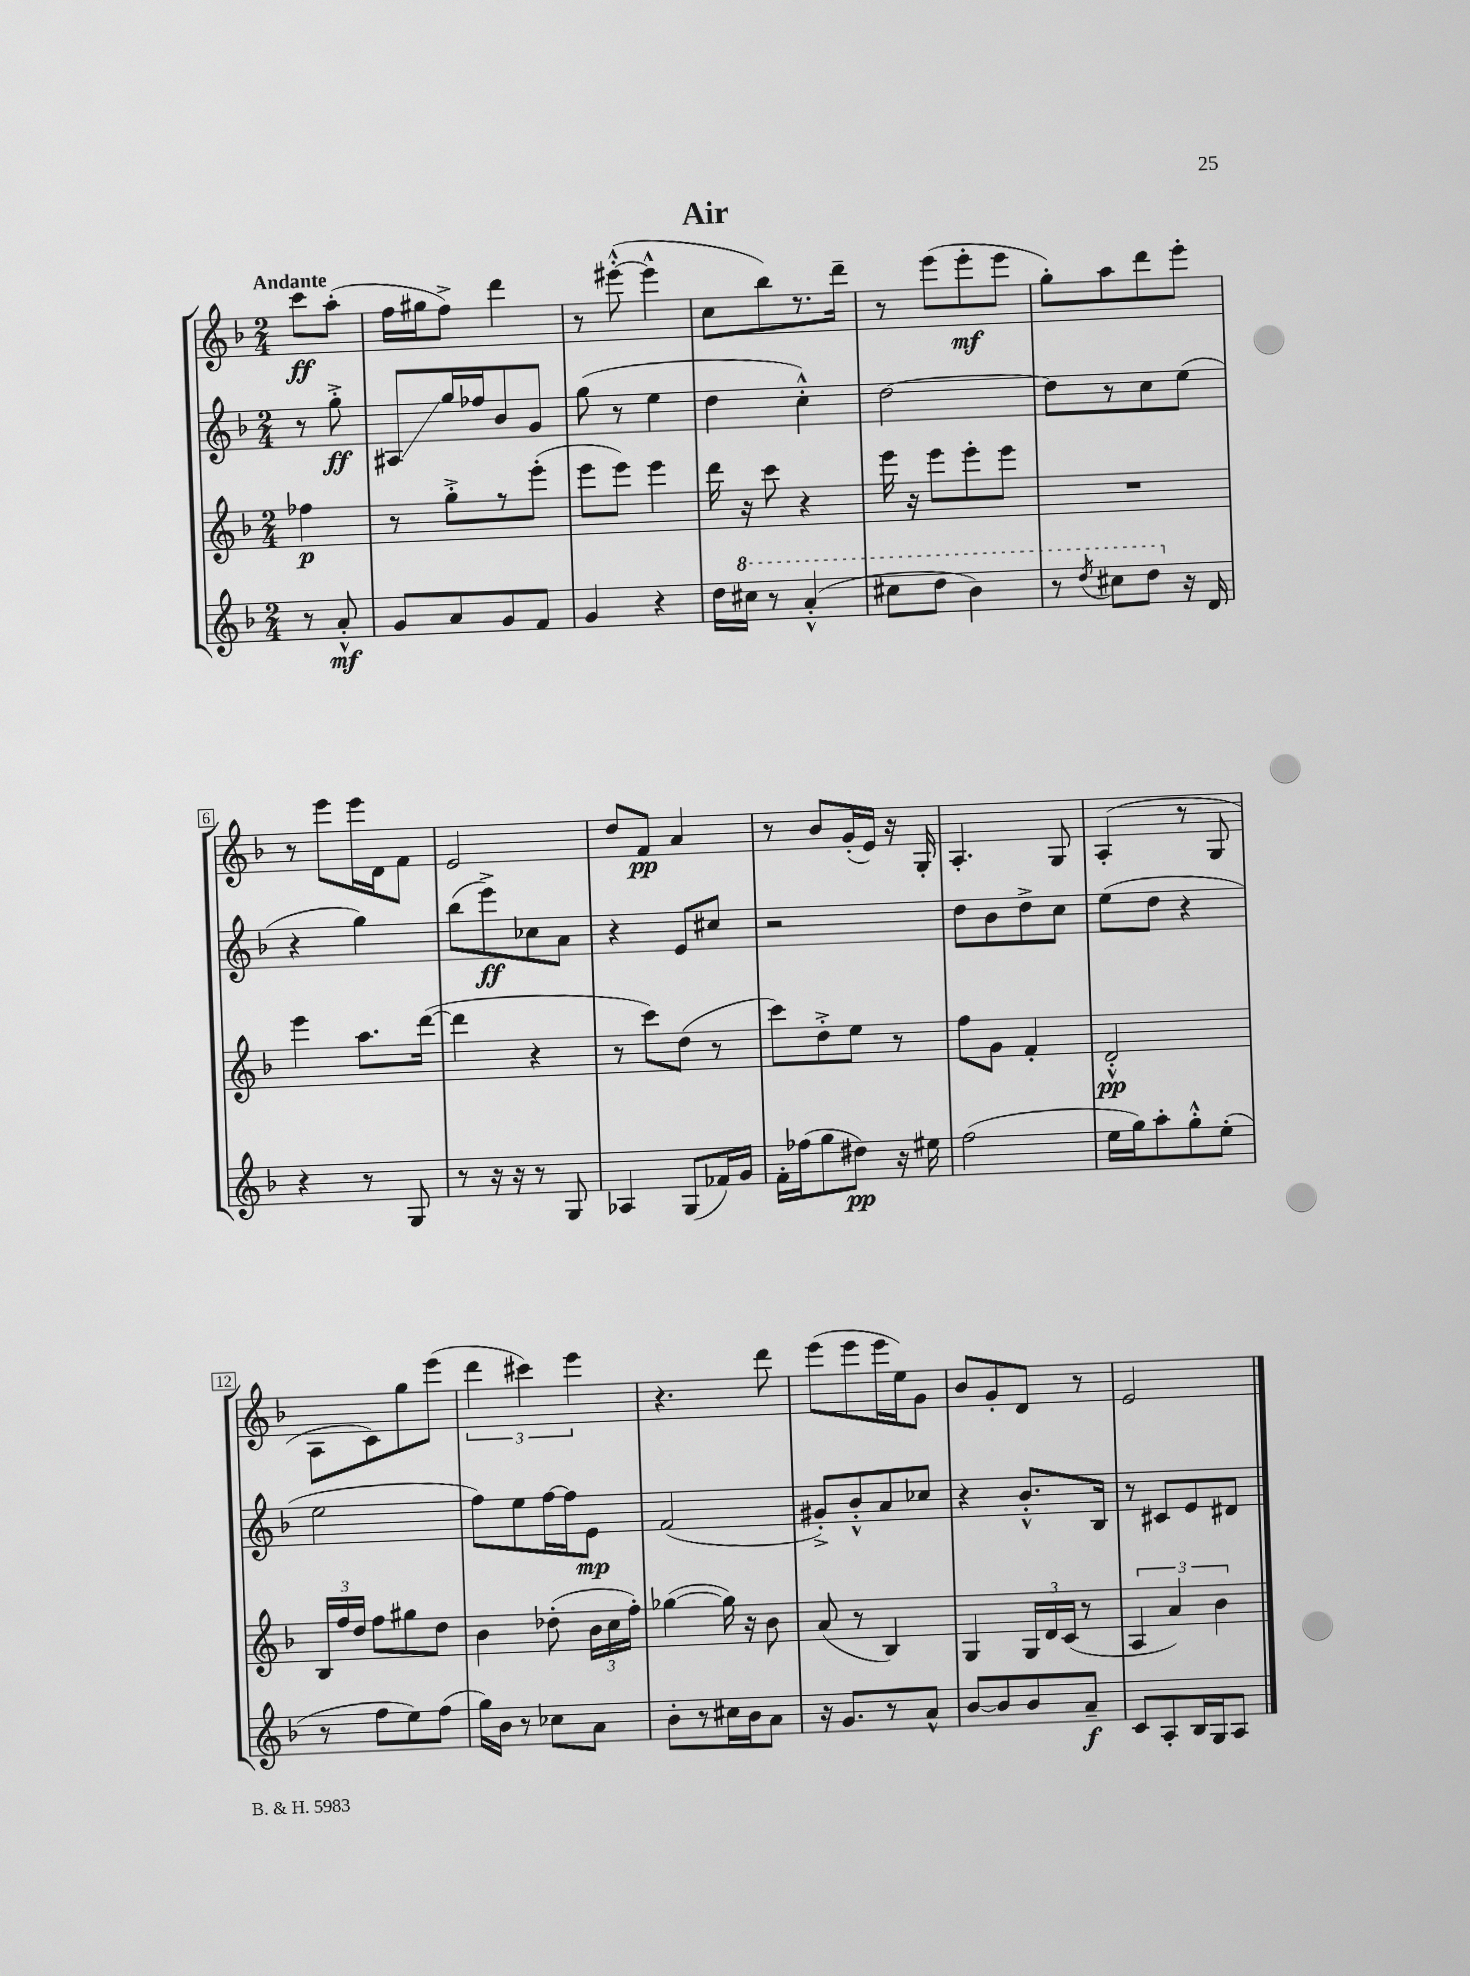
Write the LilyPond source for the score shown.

\header { title = "Air" }
<<
\new StaffGroup <<
\new Staff = "s0" {
    \clef treble \key f \major \numericTimeSignature \time 2/4 \partial 4 \tempo "Andante"
    \autoBeamOff c'''8[\ff a''8]-.( |
    f''16[ gis''16 f''8]->) d'''4 |
    r8 eis'''8~-.-^( eis'''4-^ |
    c''8[ bes''8) r8. d'''16]-- |
    r8 e'''8[( e'''8-.\mf e'''8] |
    g''8[-.) a''8 d'''8 e'''8]-. |
    r8 e'''8[ e'''16 d'16 f'8] |
    e'2 |
    d''8[ f'8]\pp a'4 |
    r8 bes'8[ g'16-.( e'16]) r16 g16-. |
    a4.-. g8 |
    a4-.( r8 g8 |
    a8[ c'8) g''8 e'''8]( |
    \tuplet 3/2 { d'''4 cis'''4) e'''4 } |
    r4. d'''8 |
    e'''8[( e'''8 e'''16 e''16) g'8] |
    bes'8[ g'8-. d'8] r8 |
    e'2 \bar "|." |
}
\new Staff = "s1" {
    \clef treble \key f \major \numericTimeSignature \time 2/4 \partial 4
    \autoBeamOff r8 g''8-.->\ff |
    ais8[\glissando g''16 fes''16 bes'8 g'8] |
    g''8( r8 e''4 |
    d''4 c''4-.-^) |
    d''2~ |
    d''8[ r8 c''8 e''8]( |
    r4 g''4) |
    bes''8[( e'''8->\ff) ces''8 a'8] |
    r4 e'8[ cis''8] |
    r2 |
    d''8[ bes'8 d''8-> c''8] |
    e''8[( d''8] r4 |
    e''2 |
    f''8[) e''8 f''16~ f''16 e'8]\mp |
    f'2( |
    gis'8[-.->) bes'8-.-^ a'8 ces''8] |
    r4 bes'8.[-.-^ bes16] |
    r8 cis'8[ e'8 dis'8] \bar "|." |
}
\new Staff = "s2" {
    \clef treble \key f \major \numericTimeSignature \time 2/4 \partial 4
    \autoBeamOff fes''4\p |
    r8 g''8[-.-> r8 e'''8]-.( |
    e'''8[ e'''8]) e'''4 |
    d'''16 r16 c'''8 r4 |
    e'''16 r16 e'''8[ e'''8-. e'''8] |
    R2 |
    e'''4 a''8.[ d'''16]~( |
    d'''4 r4 |
    r8 c'''8[) d''8]( r8 |
    c'''8[) d''8-.-> e''8] r8 |
    f''8[ g'8] f'4-. |
    d'2-.-^\pp |
    \tuplet 3/2 { bes16[ f''16 d''16] } f''8[ gis''8 d''8] |
    bes'4 des''8-.( \tuplet 3/2 { bes'16[ c''16 f''16]-.) } |
    ges''4~( ges''16) r16 bes'8 |
    a'8( r8 bes4) |
    g4 \tuplet 3/2 { g16[ d'16 c'16]( } r8 |
    \tuplet 3/2 { a4 a'4) bes'4 } \bar "|." |
}
\new Staff = "s3" {
    \clef treble \key f \major \numericTimeSignature \time 2/4 \partial 4
    \autoBeamOff r8 a'8-.-^\mf |
    g'8[ a'8 g'8 f'8] |
    g'4 r4 |
    d''16[ \ottava #1 cis'''16] r8 a''4-.-^( |
    cis'''8[ d'''8] bes''4) |
    r8 \acciaccatura { d'''8 } cis'''8[ d'''8] \ottava #0 r16 d'16 |
    r4 r8 g8 |
    r8 r16 r16 r8 g8 |
    aes4 g8[( fes'16) g'16] |
    f'16[-. fes''16( g''8 dis''8]\pp) r16 eis''16 |
    f''2( |
    e''16[ g''16) a''8-. g''8-.-^ e''8]-.( |
    r8 f''8[ e''8) f''8]( |
    g''16[) bes'16] r8 ces''8[ a'8] |
    bes'8[-. r8 cis''16 bes'16 a'8] |
    r16 g'8.[ r8 a'8]-^ |
    bes'8[~ bes'8 bes'8 a'8]--\f |
    c'8[ a8-. bes16 g16 a8] \bar "|." |
}
>>
>>
\layout { \context { \Score \override BarNumber.stencil = #(make-stencil-boxer 0.1 0.3 ly:text-interface::print) } }
